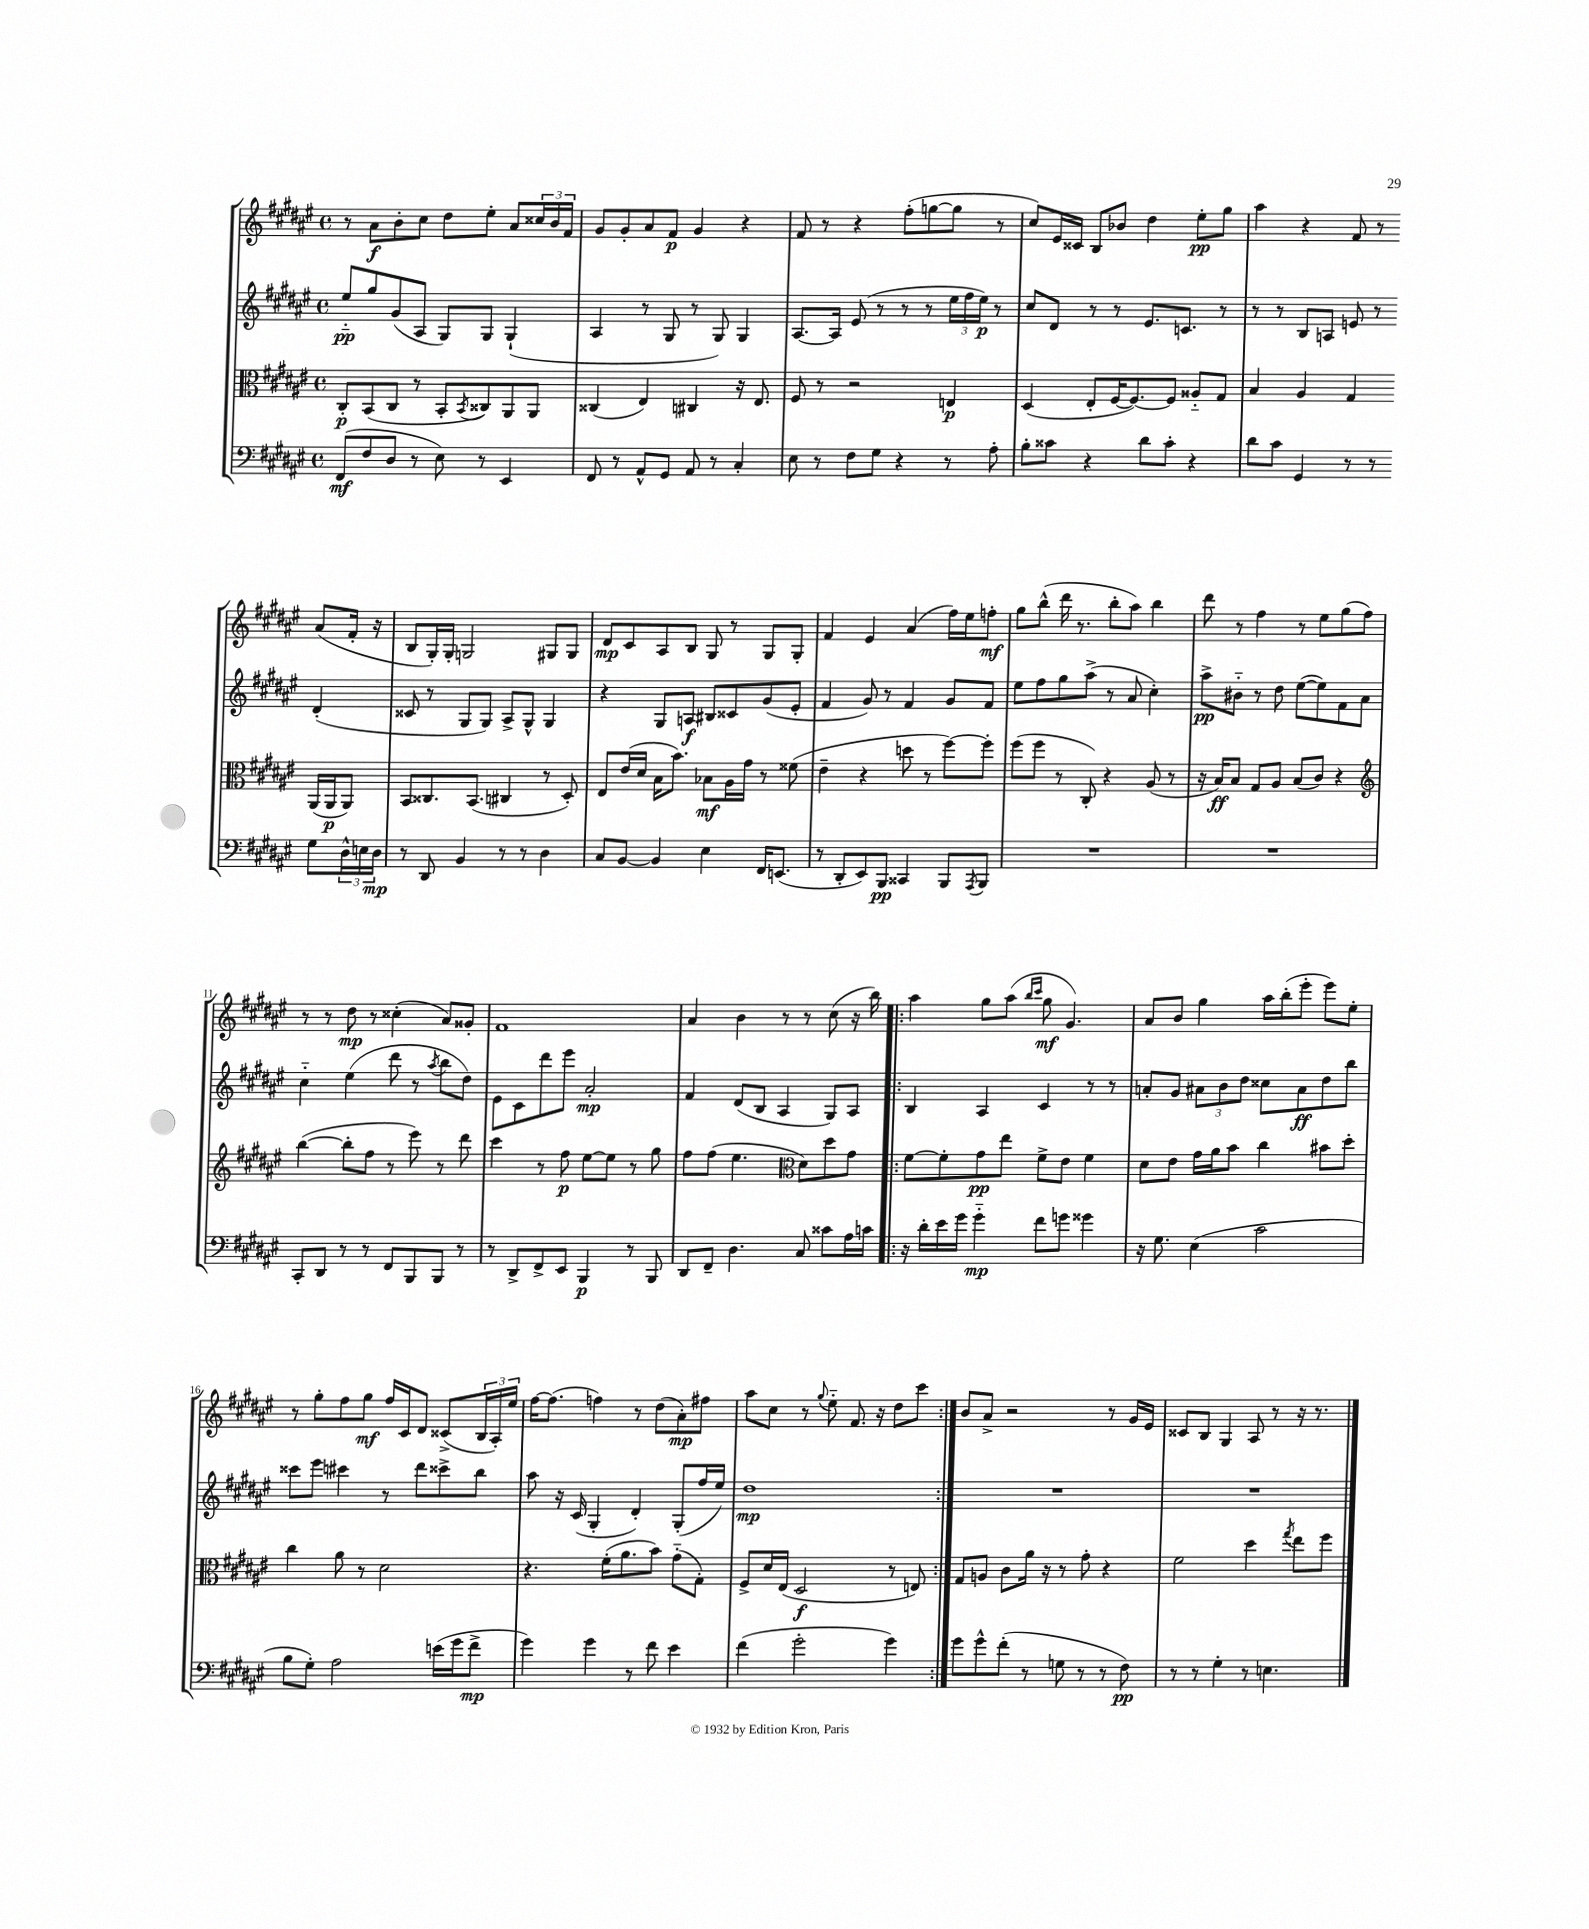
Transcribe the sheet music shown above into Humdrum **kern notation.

**kern	**kern	**kern	**kern
*staff4	*staff3	*staff2	*staff1
*clefF4	*clefC3	*clefG2	*clefG2
*k[f#c#g#d#a#e#]	*k[f#c#g#d#a#e#]	*k[f#c#g#d#a#e#]	*k[f#c#g#d#a#e#]
*M4/4	*M4/4	*M4/4	*M4/4
*met(c)	*met(c)	*met(c)	*met(c)
(8FF#/L	8C#'/L	8ee#'~/L	8r
8F#/	(8BB/	8gg#/	8a#\L
8D#/J	8C#/J	(8g#/	8b'\
8r	8r	8A#/J	8cc#\J
8E#\)	8BB'/L	8G#/L)	8dd#\L
.	8qBB/	.	.
8r	8C##/)	8G#/J	8ee#'\J
4EE#/	8AA#/	(4G#`/	8a#/L
.	8AA#/J	.	24cc##/L
.	.	.	24b/
.	.	.	24f#/JJ
=	=	=	=
8FF#/	(4C##/	4A#/	8g#/L
8r	.	.	8g#'/
8AA#^^/L	4E#/)	8r	8a#/
8GG#/J	.	8G#/	8f#/J
8AA#/	4C#/	8r	4g#/
8r	.	8G#/)	.
4C#'/	16r	4G#/	4r
.	8.E#/	.	.
=	=	=	=
8E#\	8F#/	[8.A#/L	8f#/
8r	8r	.	8r
.	.	16A#/]Jk	.
8F#\L	2r	(8e#/	4r
8G#\J	.	8r	.
4r	.	8r	(8ff#'\L
.	.	8r	[8gg\
8r	4E/	24ee#\LL	8gg\]J
.	.	24ff#\	.
.	.	24ee#\JJ)	.
8A#'\	.	8r	8r
=	=	=	=
8B'\L	(4D#/	8cc#/L	8cc#/L)
8c##\J	.	8d#/J	16e#/L
.	.	.	16c##/JJ
4r	8E#'/L	8r	8B/L
.	[16F#/K	8r	8b-/J
.	8.F#/_)	.	.
8d#\L	.	8.e#/L	4dd#\
8c##'\J	8F#/]J	.	.
.	.	8.c/J	.
4r	8A##'~/L	.	8ee#'\L
.	8G#/J	8r	8gg#\J
=	=	=	=
8d#\L	4B/	8r	4aa#\
8c#\J	.	8r	.
4GG#/	4A#/	8B/L	4r
.	.	8A/J	.
8r	4G#/	8e/	8f#/
8r	.	8r	8r
8G#\L	(16AA#/LL	(4d#'/	(8a#/L
.	16AA#/J	.	.
24D#^^\L	8AA#/J)	.	16f#'/Jk
24E\	.	.	.
.	.	.	16r
24D#\JJ	.	.	.
=	=	=	=
8r	8BB/L	8c##/	8B/L
8DD#/	8.C##/	8r	16G#'/L)
.	.	.	16G#'/JJ
4BB/	.	8G#/L	2G/
.	(8.BB/J	.	.
.	.	8G#/J)	.
8r	4C#/	8A#^/L	.
8r	.	8G#^^/J	.
4D#\	8r	4G#/	8G#/L
.	8D#'/)	.	8G#/J
=	=	=	=
8C#/L	8E#/L	4r	8d#/L
[8BB/J	(16e#/L	.	8c#/
.	16d#/JJ	.	.
4BB/]	16B\LK	8G#/L	8A#/
.	8.b\J)	.	.
.	.	8A/J	8B/J
4E#\	8B-\L	8B#/L	8G#/
.	16A#\L	8c##/	8r
.	16g#\JJ	.	.
16FF#/LK	8r	(8g#/	8G#/L
(8.EE/J	.	.	.
.	(8f##\	8e#'/J	8G#'/J
=	=	=	=
8r	4e#~\	4f#/	4f#/
8DD#'/L	.	.	.
8EE#/)	4r	8g#/)	4e#/
8BBB/J	.	8r	.
4CC##/	8dd\	4f#/	(4a#/
.	8r	.	.
8BBB/L	[8ff#\L)	8g#/L	16ff#\LL)
.	.	.	16ee#\J
8qAAA#/	.	.	.
8BBB/J	8ff#'\]J	8f#/J	8ff'\J
=	=	=	=
1r	(8ff#\L	8ee#\L	8gg#\L
.	8ff#\J	8ff#\	(8bb^^\J
.	8r	8gg#\	16ddd#\
.	.	.	8.r
.	8C#'/)	(8aa#^\J	.
.	4r	8r	8bb'\L
.	.	8a#/	8aa#\J)
.	(8A#/	4cc#'\)	4bb\
.	8r	.	.
=	=	=	=
1r	16r	8aa#^\L	8ddd#\
.	16B/LK)	.	.
.	8B/J	8b#'~\J	8r
.	8G#/L	8r	4ff#\
.	8A#/J	8dd#\	.
.	(8B/L	([8ee#\L	8r
.	8c#/J)	8ee#\])	8ee#\L
.	4r	8f#\	(8gg#\
.	.	8a#\J	8ff#\J)
=	=	=	=
*	*clefG2	*	*
8CC#'/L	([4bb\	4cc#'~\	8r
8DD#/J	.	.	8r
8r	8bb'\]L	(4ee#\	8dd#\
8r	8ff#\J	.	8r
8FF#/L	8r	8ddd#\	(4cc##'\
8BBB/	8eee#\)	8r	.
.	.	8qaa#/	.
8BBB/J	8r	8bb\L	8a#/L)
8r	8ddd#\	8dd#\J)	8g##'/J
=	=	=	=
8r	4ccc#\	8e#\L	1f#
8DD#^/L	.	8c#\	.
8FF#^/	8r	8ddd#\	.
8EE#/J	8ff#\	8eee#\J	.
4BBB/	[8ee#\L	2a#'/	.
.	8ee#\]J	.	.
8r	8r	.	.
8BBB/	8gg#\	.	.
=	=	=	=
8DD#/L	8ff#\L	4f#/	4a#/
8FF#~/J	(8ff#\J	.	.
4.D#\	4.ee#\	(8d#/L	4b\
.	.	8B/J	.
.	.	4A#/	8r
*	*clefC3	*	*
8C#/	8d#\L)	.	8r
8c##\L	8dd#\	8G#/L)	(8cc#\
16A#\L	8g#\J	8A#/J	16r
16c\JJ	.	.	16bb\)
=!|:	=!|:	=!|:	=!|:
16r	[8f#\L	4B/	4aa#\
16d#'\LL	.	.	.
16e#\	8f#'\]	.	.
16g#\JJ	.	.	.
4g#'~\	8g#\	4A#/	8gg#\L
.	8ee#\J	.	(8aa#\J
.	.	.	16qqbb/LL
.	.	.	16qqccc#/JJ
8f#\L	8f#^\L	4c#/	8gg#\
8g\J	8e#\J	.	4.g#/)
4g##\	4f#\	8r	.
.	.	8r	.
=	=	=	=
16r	8d#\L	8a'/L	8a#/L
8.G#\	.	.	.
.	8e#\J	8g#/J	8b/J
(4E#\	16g#\LL	12a#\L	4gg#\
.	16a#\J	.	.
.	.	12b\	.
.	8b\J	.	.
.	.	12dd#\J	.
2c#\	4cc#\	8cc##\L	16aa#\LL
.	.	.	(16bb'\J
.	.	8a#\	8eee#'\J
.	8b#\L	8dd#\	8eee#\L)
.	8dd#'\J	8bb\J	8ee#'\J
=	=	=	=
8B\L	4cc#\	8ccc##\L	8r
8G#'\J)	.	8eee#\J	8gg#'\L
2A#\	8a#\	4ccc#\	8ff#\
.	8r	.	8gg#\J
.	2d#\	8r	16ff#/LL
.	.	.	16c#/J
.	.	8ddd#\L	8d#/J
(16e\LL	.	8ccc##^\	(8c##^/L
16g#\J	.	.	.
8f#^\J	.	8bb\J	24B/L
.	.	.	24A#'/)
.	.	.	24ee#/JJ
=	=	=	=
4g#\)	4.r	8aa#\	[16ff#\LK
.	.	.	(8.ff#\]J
.	.	16r	.
.	.	(16c#/	.
4g#\	.	4G#'/	4ff\)
.	(16f#'\LK	.	.
.	8.a#\	.	.
8r	.	4d#'/)	8r
8f#\	8b\J)	.	(8dd#\L
4e#\	(8g#'~\L	(8G#'/L	8a#'\)
.	8G#'\J)	16ff#/L	8ff#\J
.	.	16ee#/JJ)	.
=	=	=	=
(4f#\	8F#^/L	1dd#	8aa#\L
.	16d#/L	.	8cc#\J
.	(16E#/JJ	.	.
2g#'\	2D#/	.	8r
.	.	.	8qqgg#/
.	.	.	8ee#'~\
.	.	.	8.f#/
.	.	.	16r
4g#\)	8r	.	8dd#\L
.	8E/)	.	8ccc#\J
=:|!	=:|!	=:|!	=:|!
8g#\L	8G#/L	1r	8b/L
8g#^^\	8A/J	.	8a#^/J
(8f#'\J	8c#\L	.	2r
8r	16a#\Jk	.	.
.	16r	.	.
8G\	8r	.	.
8r	8g#'\	.	.
8r	4r	.	8r
8F#\)	.	.	16g#/LL
.	.	.	16e#/JJ
=	=	=	=
8r	2f#\	1r	8c##/L
8r	.	.	8B/J
4G#'\	.	.	4G#/
8r	4dd#\	.	8A#/
4.E\	.	.	8r
.	8qgg#/	.	.
.	8ee#\L	.	16r
.	.	.	8.r
.	8ff#\J	.	.
==	==	==	==
*-	*-	*-	*-
